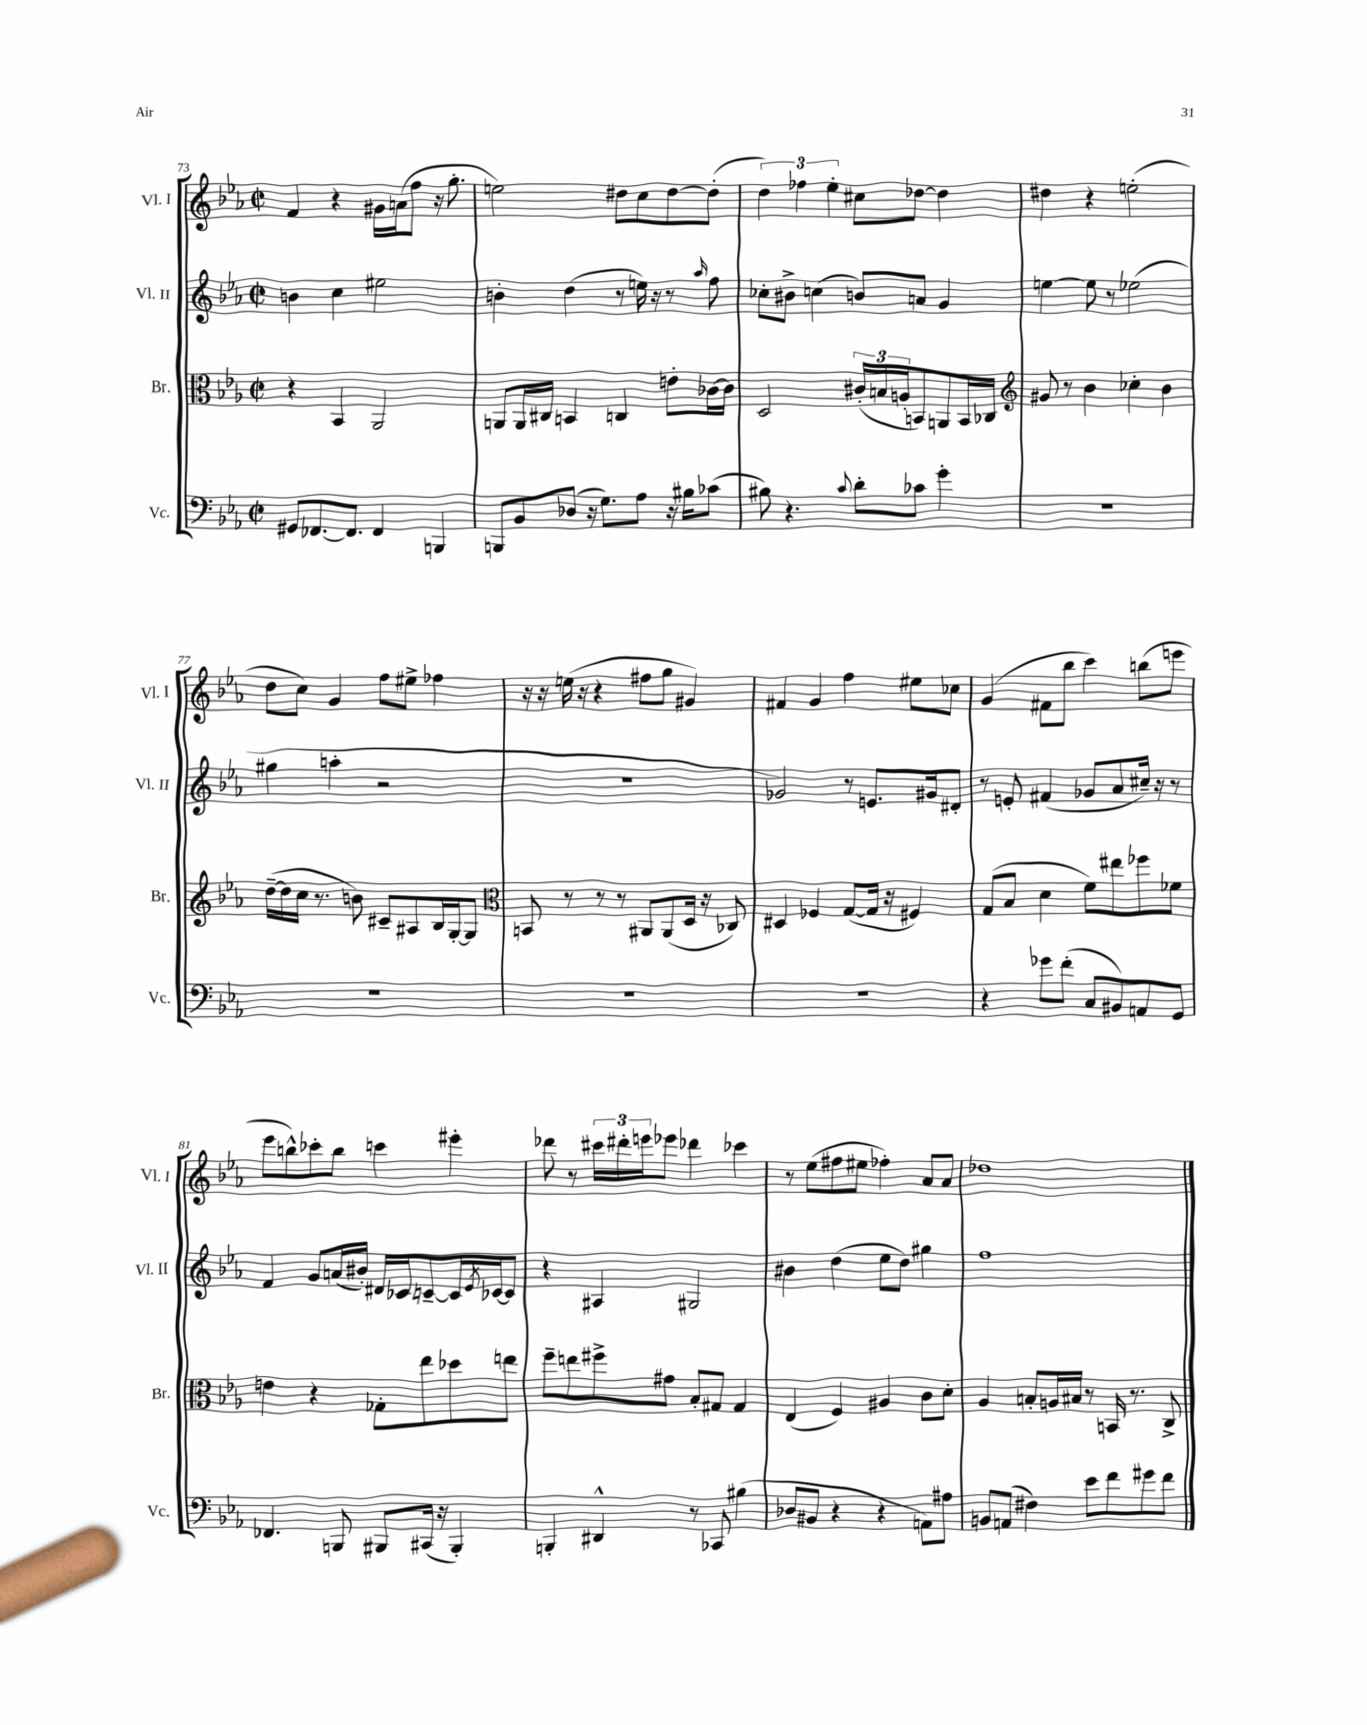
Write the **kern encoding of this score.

**kern	**kern	**kern	**kern
*part4	*part3	*part2	*part1
*staff4	*staff3	*staff2	*staff1
*I"Vc.	*I"Br.	*I"Vl. II	*I"Vl. I
*I'Vc.	*I'Br.	*I'Vl. II	*I'Vl. I
*clefF4	*clefC3	*clefG2	*clefG2
*k[b-e-a-]	*k[b-e-a-]	*k[b-e-a-]	*k[b-e-a-]
*M2/2	*M2/2	*M2/2	*M2/2
*met(c|)	*met(c|)	*met(c|)	*met(c|)
=73	=73	=73	=73
8GG#X/L	4r	4bn\	4f/
[8.FF-X/	.	.	.
.	4BB-/	4cc\	4r
8.FF-/J]	.	.	.
4FF-/	2AA-/	2ee#X\	16g#X\LL
.	.	.	(16an\J
.	.	.	8ff\J
4BBBn/	.	.	16r
.	.	.	8.gg'\
=74	=74	=74	=74
8BBBn/L	8AAn/L	4bn'\	2een\)
8BB-/	16AA/L	.	.
.	16C#X/JJ	.	.
(8D-X/J	4BBn/	(4dd\	.
16r	.	.	.
8.G\L)	.	.	.
.	4Cn/	8r	8dd#X\L
8A-\J	.	16een\)	8cc\
.	.	16r	.
16r	8en'\L	8r	[8dd#\
16B#X\KL	.	.	.
.	.	16qqaa-/	.
(8c-X\J	[16c-X\L	8ff\	(8dd#'\J]
.	16c-\JJ]	.	.
=75	=75	=75	=75
8B#X\)	2D/	8cc-X'\L	6dd\)
4.r	.	8b#X^\J	.
.	.	.	6ff-X\
.	.	(4ccn\	.
.	.	.	6ee-'\
8qqc/	.	.	.
8d'\L	(24c#X'/LL	8bn/L)	8cc#X\L
.	24Bn/	.	.
.	24An'/J	.	.
8c-X\J	8BBn/)	8an/J	[8dd-X\J
4g'\	8AAn/	4g/	4dd-\]
.	16BB/L	.	.
.	16C-X/JJ	.	.
=76	=76	=76	=76
*	*clefG2	*	*
1r	8g#X/	[4een\	4dd#X\
.	8r	.	.
.	4b-\	8ee\]	4r
.	.	8r	.
.	4cc-X'\	(2ee-X\	(2een'\
.	4b-\	.	.
!!LO:LB:g=z
=77	=77	=77	=77
1r	([16dd~\LL	4gg#X\	8dd\L
.	16dd\]	.	.
.	16cc\JJ	.	8cc\J)
.	8.r	.	.
.	.	4aan'\	4g/
.	8bn\)	.	.
.	8c#X~/L	2r	8ff\L
.	8A#X/	.	8ee#X^\J
.	16B-/L	.	4ff-X\
.	[16G'/J	.	.
.	8G/J]	.	.
=78	=78	=78	=78
*	*clefC3	*	*
1r	8BBn/	1r	16r
.	.	.	16r
.	8r	.	(16een\
.	.	.	16r
.	8r	.	4r
.	8r	.	.
.	8AA#X/L	.	8ff#X\L
.	(8AA#/	.	8gg\J
.	16D/Jk	.	4g#X/)
.	16r	.	.
.	8C-X/)	.	.
=79	=79	=79	=79
1r	4D#X/	2g-X/)	4f#X/
.	4F-X/	.	4g/
.	([8G/L	8r	4ff\
.	16G/Jk]	8.en/L	.
.	16r	.	.
.	4F#X/)	.	8ee#X\L
.	.	16g#X/k	.
.	.	8d#X'/J	8cc-X\J
=80	=80	=80	=80
4r	(8G/L	8r	(4g/
.	8B-/J	8en'/	.
8g-X\L	4d\	(4f#X/	8f#X\L
(8f'\J	.	.	8bb-\J
8C/L	8f\L)	8g-X/L	4ccc\)
8BB#X/)	8ee#X\	8a-/	.
8AAn/	8ff-X\	16cc#X~/Jk)	(8bbn\L
.	.	16r	.
8GG/J	8f-X\J	8r	8eeen\J
!!LO:LB:g=z
=81	=81	=81	=81
4.FF-X/	4en\	4f/	8eee-\L
.	.	.	8bbn^^\)
.	4r	8g/L	8ccc-X'\
8BBBn/	.	(16an/L	8bb\J
.	.	16b#X'/JJ)	.
8BBB#X/L	8G-X'\L	16d#X/LL	4cccn\
.	.	16c-X/J	.
(16CC#X/Jk	8ee-\	[8cn~/	.
16r	.	.	.
4BBB#'/)	8dd-X\	16c/L]	4eee#X'\
.	.	8qe-/	.
.	.	[16c-X/J	.
.	8een\J	8c-/J]	.
=82	=82	=82	=82
4BBBn'/	8ff~\L	4r	8ddd-X\
.	8een\	.	8r
4DD#X^^/	8ff#X^\	4A#X/	24ccc#X\LL
.	.	.	24ddd#X'\
.	.	.	24eeen\J
.	8g#X\J	.	8eee-X\J
8r	8B-'/L	2G#X/	4ddd-X\
8CC-X/	8G#X/J	.	.
(4B#X\	4G#/	.	4ccc-X\
=83	=83	=83	=83
8D-X/L	(4E-/	4b#X\	8r
8BB#X/J	.	.	(8ee-\L
4r	4F/)	(4dd\	8ff#X\
.	.	.	8ee#X\J
4r	4A#X/	8ee-\L	4ff-X'\)
.	.	8dd\J)	.
8AAn\L)	8c\L	4gg#X\	8a-/L
8A#X\J	8d'\J	.	8a-/J
=84	=84	=84	=84
8BBn/L	4A-/	1ff	1dd-X
(8AAn/J	.	.	.
4F#X\)	8Bn'/L	.	.
.	16An/L	.	.
.	16B#X/JJ	.	.
8e-\L	8r	.	.
8f\	16BBn/	.	.
.	8.r	.	.
8g#X\	.	.	.
8f\J	8C^/	.	.
==	==	==	==
*-	*-	*-	*-
